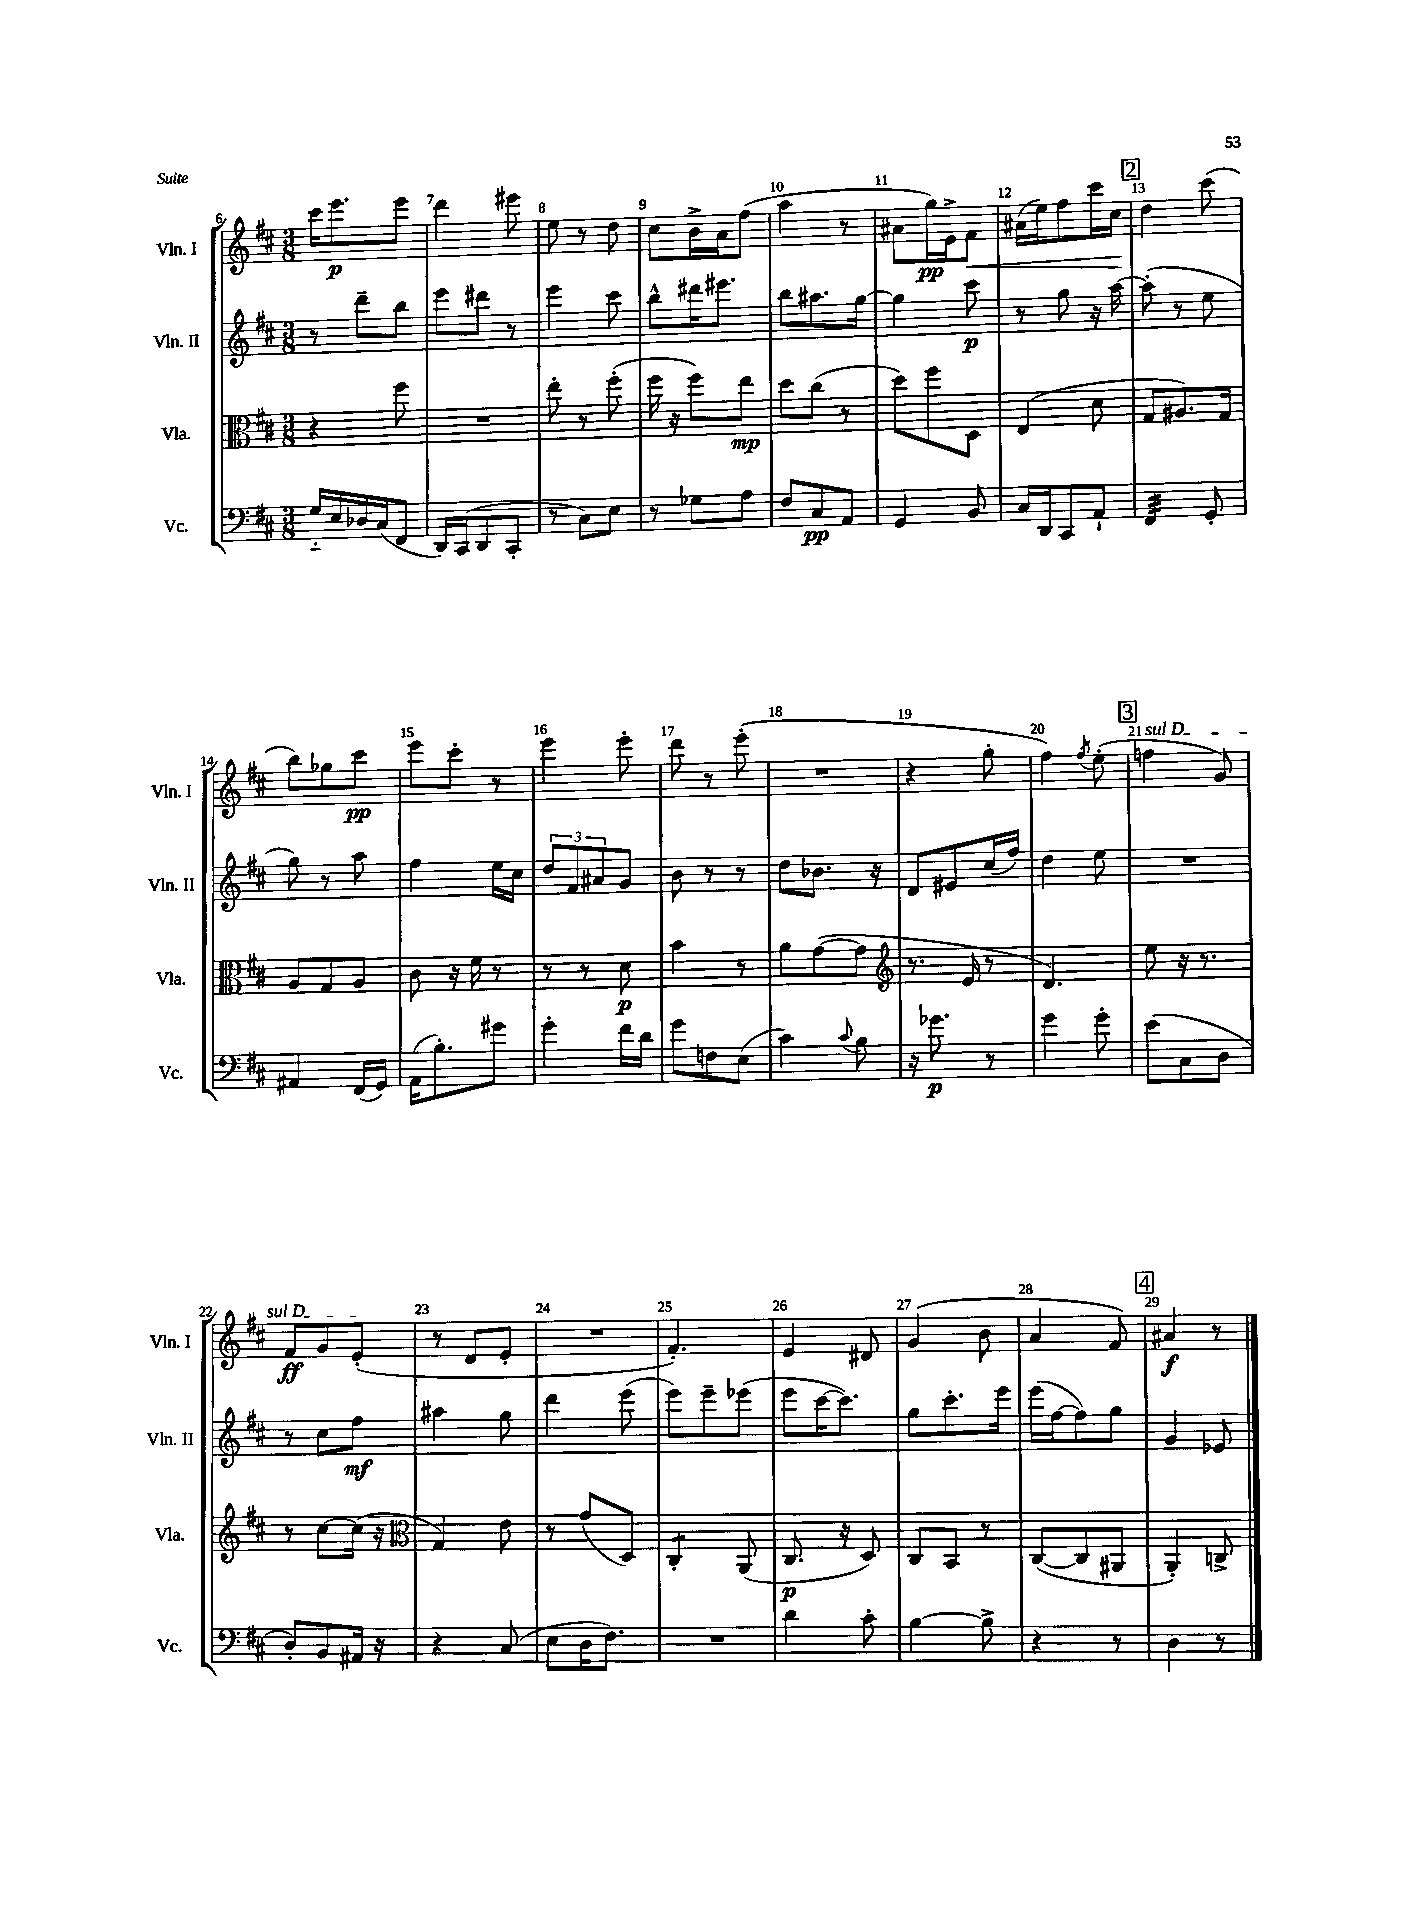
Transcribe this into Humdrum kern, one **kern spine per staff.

**kern	**kern	**kern	**kern
*staff4	*staff3	*staff2	*staff1
*clefF4	*clefC3	*clefG2	*clefG2
*k[f#c#]	*k[f#c#]	*k[f#c#]	*k[f#c#]
*M3/8	*M3/8	*M3/8	*M3/8
16G'~	4r	8r	16ccc#
16E	.	.	8.eee
16D-	.	8ddd~	.
(16C#	.	.	.
8FF#	8ff#	8bb	8eee
=	=	=	=
16DD)	4.r	8eee	4ddd
(16CC#	.	.	.
8DD	.	8ddd#	.
8CC#'	.	8r	8eee#
=	=	=	=
8r	8ee'	4eee	8ee
8C#)	8r	.	8r
8E	(8ff#'	8ccc#	8dd
=	=	=	=
8r	16ff#	8bb^^	8cc#
.	16r	.	.
8G-	8ff#)	16ddd#	16b^
.	.	8.eee#	16a
8A	8ee	.	(8ff#
=	=	=	=
8F#	8dd	8bb	4aa
8C#	(8cc#	8.aa#	.
8AA	8r	.	8r
.	.	[16gg	.
=	=	=	=
4GG	8dd)	4gg]	8a#
.	8ff#	.	16gg)
.	.	.	16e^
8BB	8D	8ccc#	8f#
=	=	=	=
16C#	(4E	8r	(16a#
16DD	.	.	16ee)
8CC#	.	8gg	8ff#
8AA`	8d	16r	16ccc#
.	.	[16aa	16cc#
=	=	=	=
4FF#	8G	(8aa']	4dd
.	8.A#)	8r	.
8GG'	.	8ee	(8ccc#
.	16G	.	.
=	=	=	=
4AA#	8A	8gg)	8bb)
.	8G	8r	8gg-
(16FF#	8A	8aa	8ccc#
16GG)	.	.	.
=	=	=	=
(16AA	8c#	4ff#	8eee
8.B')	.	.	.
.	16r	.	8ccc#'
.	16f#	.	.
8g#	8r	16ee	8r
.	.	16cc#	.
=	=	=	=
4g'	8r	12dd	4eee
.	.	12f#	.
.	8r	.	.
.	.	12a#	.
16f#	8d	8g	8eee'
16d	.	.	.
=	=	=	=
8g	4b	8b	8ddd
8F	.	8r	8r
(8E	8r	8r	(8eee'
=	=	=	=
4c#)	8a	8dd	4.r
.	([8g	8.b-	.
8qqc#	.	.	.
8B	8g]	.	.
.	.	16r	.
=	=	=	=
*	*clefG2	*	*
16r	8.r	8d	4r
8.g-	.	.	.
.	.	8e#	.
.	16e	.	.
8r	8r	(16cc#	8gg'
.	.	16ff#)	.
=	=	=	=
4g	4.d)	4dd	4ff#)
.	.	.	8qff#
8g'	.	8ee	(8ee'
=	=	=	=
(8e	8ee	4.r	4ff
8C#	16r	.	.
.	8.r	.	.
8D	.	.	8g)
=	=	=	=
8D')	8r	8r	8f#
8BB	[8cc#	8cc#	8g
16AA#	(16cc#]	8ff#	(8e'
16r	16r	.	.
=	=	=	=
*	*clefC3	*	*
4r	4G)	4aa#	8r
.	.	.	8d
(8C#	8e	8gg	8e'
=	=	=	=
8E	8r	4ddd	4.r
16D	(8g	.	.
8.F#)	.	.	.
.	8D)	(8eee	.
=	=	=	=
4.r	4C#'	8eee)	4.f#')
.	.	8eee~	.
.	(8AA	(8eee-	.
=	=	=	=
4d	8.C#	8eee	4e
.	.	[16ccc#	.
.	16r	8.ccc#])	.
8c#'	8D)	.	8d#
=	=	=	=
[4B	8C#	8gg	(4g
.	8BB	8.ccc#'	.
8B^]	8r	.	8b
.	.	16eee	.
=	=	=	=
4r	([8C#	(16eee	4a
.	.	[16ff#	.
.	8C#]	8ff#])	.
8r	8AA#	8gg	8f#)
=	=	=	=
4D	4AA')	4g	4a#
8r	8C^	8e-	8r
==	==	==	==
*-	*-	*-	*-
